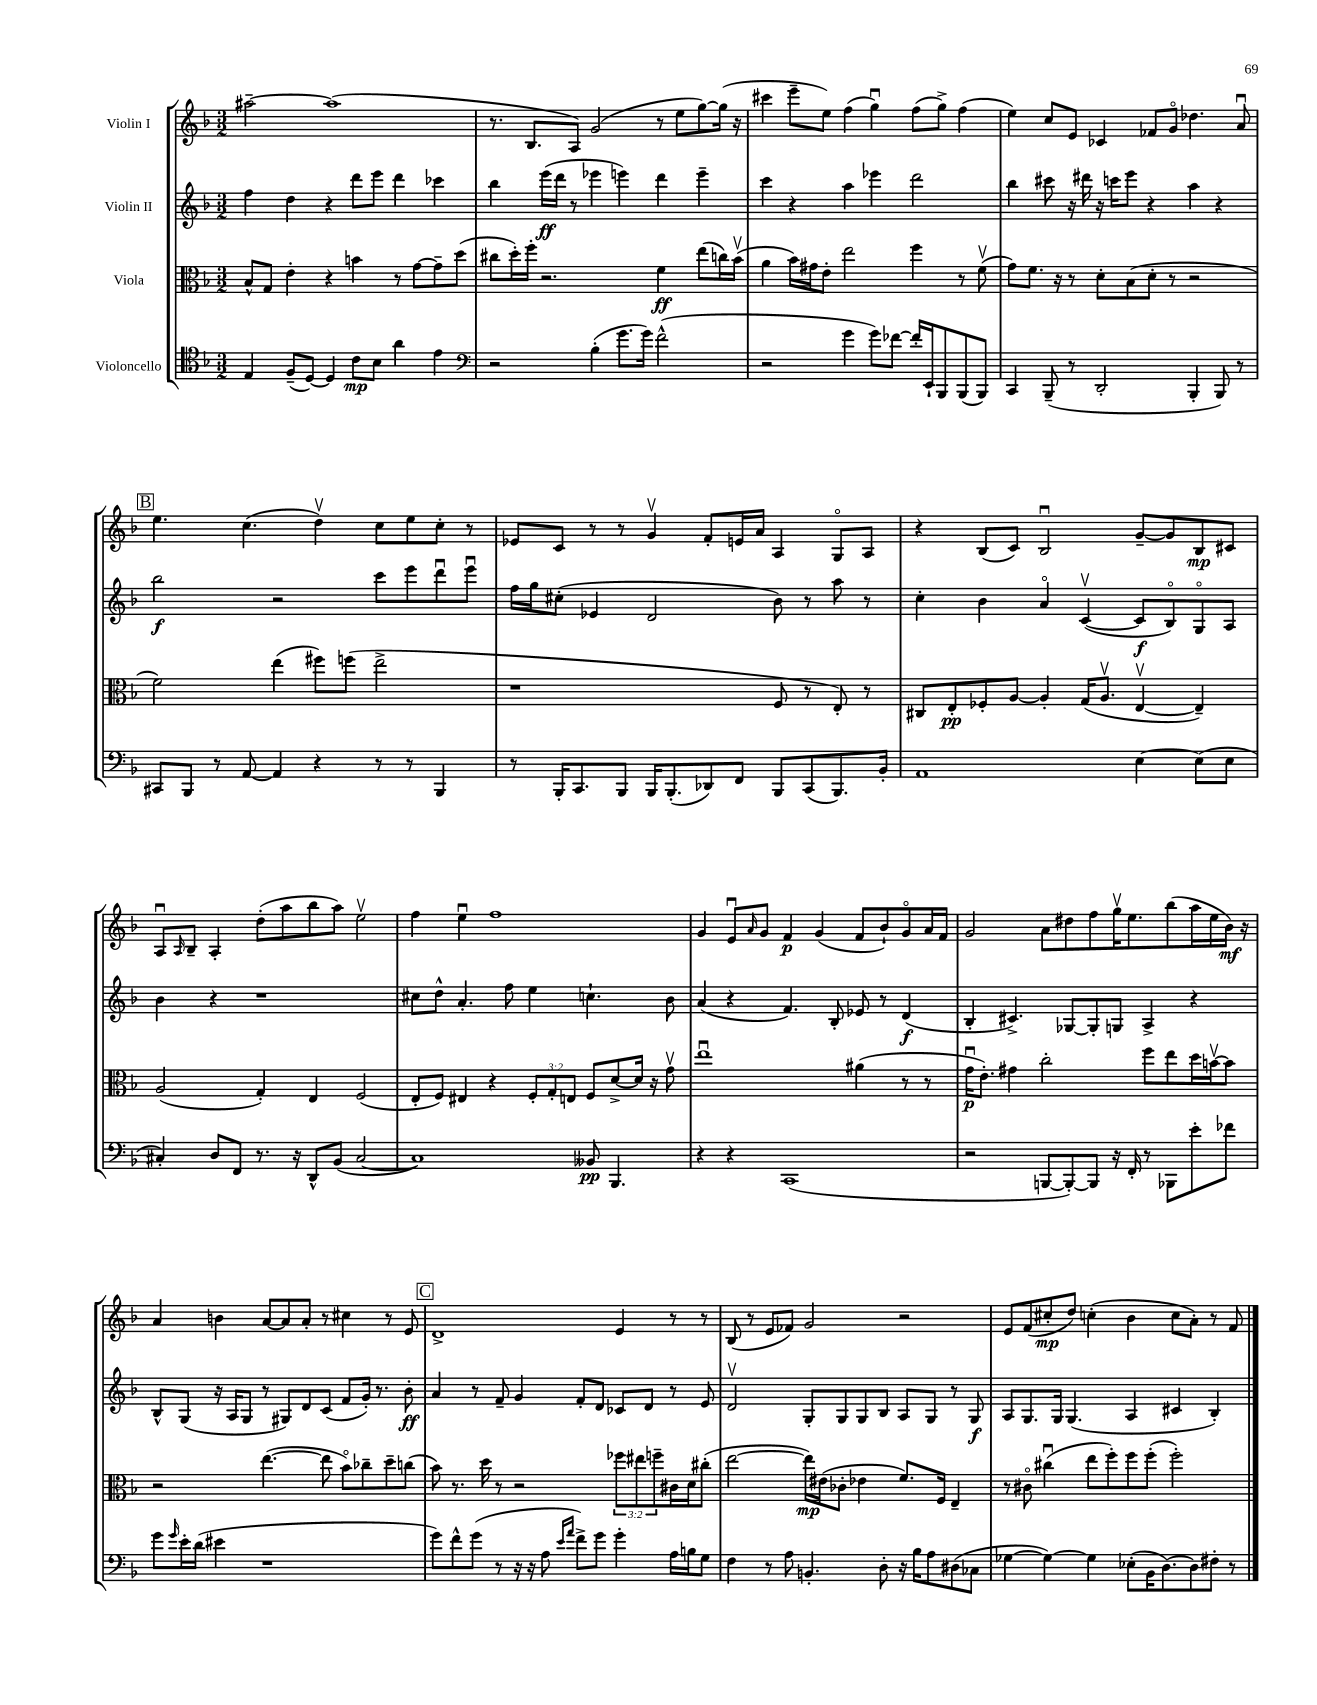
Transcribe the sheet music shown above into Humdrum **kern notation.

**kern	**dynam	**kern	**dynam	**kern	**dynam	**kern	**dynam
*part4	*part4	*part3	*part3	*part2	*part2	*part1	*part1
*staff4	*staff4	*staff3	*staff3	*staff2	*staff2	*staff1	*staff1
*I"Violoncello	*	*I"Viola	*	*I"Violin II	*	*I"Violin I	*
*clefC4	*	*clefC3	*	*clefG2	*	*clefG2	*
*k[b-]	*	*k[b-]	*	*k[b-]	*	*k[b-]	*
*M3/2	*	*M3/2	*	*M3/2	*	*M3/2	*
=46	=46	=46	=46	=46	=46	=46	=46
4E/	.	8B-^^/L	.	4ff\	.	[2aa#X~\	.
.	.	8G/J	.	.	.	.	.
(8F~/L	.	4e'\	.	4dd\	.	.	.
[8D/J)	.	.	.	.	.	.	.
4D/]	.	4r	.	4r	.	(1aa#]	.
8c\L	mp	4bn\	.	8ddd\L	.	.	.
8B-\J	.	.	.	8eee\J	.	.	.
4a\	.	8r	.	4ddd\	.	.	.
.	.	[8g\L	.	.	.	.	.
4e\	.	8g~\]	.	4ccc-X\	.	.	.
.	.	(8dd\J	.	.	.	.	.
=47	=47	=47	=47	=47	=47	=47	=47
*clefF4	*	*	*	*	*	*	*
2r	.	8cc#X\L	.	4bb-\	.	8.r	.
.	.	16dd'\L)	.	.	.	.	.
.	.	16ff'\JJ	.	.	.	8.B-/L	.
.	.	2.r	.	(16eee\LL	ff	.	.
.	.	.	.	16ddd\JJ	.	.	.
.	.	.	.	8r	.	8A/J)	.
(4B-'\	.	.	.	4eee-X\	.	(2g/	.
8.g\L	.	.	.	4eeen\)	.	.	.
16g\Jk)	.	.	.	.	.	.	.
(2f^^\	.	4f\	ff	4ddd\	.	8r	.
.	.	.	.	.	.	8ee\L	.
.	.	(8ee\L	.	4eee~\	.	[8gg\)	.
.	.	16ccn\L)	.	.	.	(16gg\Jk]	.
.	.	(16b-v\JJ	.	.	.	16r	.
=48	=48	=48	=48	=48	=48	=48	=48
2r	.	4a\	.	4ccc\	.	4ccc#X\	.
.	.	16b-\LL)	.	4r	.	8eee~\L	.
.	.	16g#X\J	.	.	.	.	.
.	.	8e'\J	.	.	.	8ee\J)	.
4g\	.	2ee\	.	4aa\	.	(4ff\	.
8g\L)	.	.	.	4eee-X\	.	4ggu\)	.
[8f-X\J	.	.	.	.	.	.	.
16f-'/LL]	.	4ff\	.	2ddd\	.	(8ff\L	.
16EE`/J	.	.	.	.	.	.	.
8BBB-/	.	.	.	.	.	8gg^\J)	.
(8BBB-/	.	8r	.	.	.	(4ff\	.
8BBB-/J)	.	(8fv\	.	.	.	.	.
=49	=49	=49	=49	=49	=49	=49	=49
4CC/	.	8g\L)	.	4bb-\	.	4ee\)	.
.	.	8.f\J	.	.	.	.	.
(8BBB-~/	.	.	.	8ccc#X\	.	8cc/L	.
.	.	16r	.	.	.	.	.
8r	.	8r	.	16r	.	8e/J	.
.	.	.	.	16ddd#X\	.	.	.
2DD'/	.	8d'\L	.	16r	.	4c-X/	.
.	.	.	.	16cccn\KL	.	.	.
.	.	(8B-\	.	8eee\J	.	.	.
.	.	8d'\J	.	4r	.	8f-X/L	.
.	.	8r	.	.	.	8g/J	.
4BBB-'/	.	2r	.	4aa\	.	4.dd-X\	.
8BBB-/)	.	.	.	4r	.	.	.
8r	.	.	.	.	.	8au/	.
!!LO:LB:g=z
!!LO:REH:place=s1:t=B
=50	=50	=50	=50	=50	=50	=50	=50
8CC#X/L	.	2f\)	.	2bb-\	f	4.ee\	.
8BBB-/J	.	.	.	.	.	.	.
8r	.	.	.	.	.	.	.
[8AA/	.	.	.	.	.	(4.cc\	.
4AA/]	.	(4ee\	.	2r	.	.	.
4r	.	8ff#X\L)	.	.	.	4ddv\)	.
.	.	(8ffn\J	.	.	.	.	.
8r	.	2ee^\	.	8ccc\L	.	8cc\L	.
8r	.	.	.	8eee\	.	8ee\	.
4BBB-/	.	.	.	8dddu\	.	8cc'\J	.
.	.	.	.	8eeeu\J	.	8r	.
=51	=51	=51	=51	=51	=51	=51	=51
8r	.	1r	.	16ff\LL	.	8e-X/L	.
.	.	.	.	16gg\J	.	.	.
16BBB-'/KL	.	.	.	(8cc#X'\J	.	8c/J	.
8.CC/	.	.	.	.	.	.	.
.	.	.	.	4e-X/	.	8r	.
8BBB-/J	.	.	.	.	.	8r	.
16BBB-/KL	.	.	.	2d/	.	4gv/	.
(8.BBB-'/	.	.	.	.	.	.	.
8DD-X/)	.	.	.	.	.	8f'/L	.
8FF/J	.	.	.	.	.	16en/L	.
.	.	.	.	.	.	16a/JJ	.
8BBB-/L	.	8F/	.	8b-\)	.	4A/	.
(8CC/	.	8r	.	8r	.	.	.
8.BBB-/)	.	8E'/)	.	8aa\	.	8G/L	.
.	.	8r	.	8r	.	8A/J	.
16BB-'/Jk	.	.	.	.	.	.	.
=52	=52	=52	=52	=52	=52	=52	=52
1AA	.	8C#X/L	.	4cc'\	.	4r	.
.	.	8E'/	pp	.	.	.	.
.	.	8F-X'/	.	4b-\	.	(8B-/L	.
.	.	[8A/J	.	.	.	8c/J)	.
.	.	4A'/]	.	4a/	.	2B-u/	.
.	.	(16G/KL	.	([4cv/	.	.	.
.	.	8.Av/J	.	.	.	.	.
[4E\	.	[4Ev/	.	8c/L]	f	[8g~/L	.
.	.	.	.	8B-/)	.	8g/]	.
(8E\L]	.	4E~/])	.	8G/	.	8B-/	mp
8E\J	.	.	.	8A/J	.	8c#X/J	.
!!LO:LB:g=z
=53	=53	=53	=53	=53	=53	=53	=53
4C#X'/)	.	(2A/	.	4b-\	.	8Au/L	.
.	.	.	.	.	.	16qqA/	.
.	.	.	.	.	.	8B-~/J	.
8D/L	.	.	.	4r	.	4A'/	.
8FF/J	.	.	.	.	.	.	.
8.r	.	4G'/)	.	1r	.	(8dd'\L	.
.	.	.	.	.	.	8aa\	.
16r	.	.	.	.	.	.	.
8DD^^/L	.	4E/	.	.	.	8bb-\	.
(8BB-/J	.	.	.	.	.	8aa\J)	.
[2C#/	.	(2F/	.	.	.	2eev\	.
=54	=54	=54	=54	=54	=54	=54	=54
1C#])	.	8E'/L	.	8cc#X\L	.	4ff\	.
.	.	8F/J)	.	8dd^^\J	.	.	.
.	.	4E#X/	.	4.a'/	.	4eeu\	.
.	.	4r	.	.	.	1ff	.
.	.	.	.	8ff\	.	.	.
.	.	12F'/L	.	4ee\	.	.	.
.	.	12G'/	.	.	.	.	.
.	.	12En/J	.	.	.	.	.
8BB--X/	pp	8F/L	.	4.ccn`\	.	.	.
4.BBB-/	.	[8d^/	.	.	.	.	.
.	.	16d/Jk]	.	.	.	.	.
.	.	16r	.	.	.	.	.
.	.	8gv\	.	8b-\	.	.	.
=55	=55	=55	=55	=55	=55	=55	=55
4r	.	1eeu	.	(4a/	.	4g/	.
4r	.	.	.	4r	.	8eu/L	.
.	.	.	.	.	.	16qqa/	.
.	.	.	.	.	.	8g/J	.
(1CC	.	.	.	4.f/)	.	4f/	p
.	.	.	.	.	.	(4g/	.
.	.	.	.	8B-'/	.	.	.
.	.	(4a#X\	.	8e-X/	.	8f/L	.
.	.	.	.	8r	.	8b-`/)	.
.	.	8r	.	(4d/	f	8g/	.
.	.	8r	.	.	.	16a/L	.
.	.	.	.	.	.	16f/JJ	.
=56	=56	=56	=56	=56	=56	=56	=56
2r	.	16gu\KL	p	4B-'/	.	2g/	.
.	.	8.e'\J)	.	.	.	.	.
.	.	4g#X\	.	4.c#X^/)	.	.	.
[8BBBn/L	.	2cc'\	.	.	.	8a\L	.
8BBB'/_)	.	.	.	[8G-X/L	.	8dd#X\	.
8BBB/J]	.	.	.	8G-'/]	.	8ff\	.
16r	.	.	.	8Gn/J	.	16ggv\K	.
16FF'/	.	.	.	.	.	8.ee\	.
8r	.	8ff\L	.	4A^/	.	.	.
8BBB-X\L	.	8ee\	.	.	.	(8bb-\	.
8e'\	.	16dd\L	.	4r	.	16aa\L	.
.	.	[16bnv\J	.	.	.	16ee\	.
8f-X\J	.	8b\J]	.	.	.	16b-\JJ)	mf
.	.	.	.	.	.	16r	.
!!LO:LB:g=z
=57	=57	=57	=57	=57	=57	=57	=57
8g\L	.	2r	.	8B-^^/L	.	4a/	.
16qqg/	.	.	.	.	.	.	.
16e'\L	.	.	.	(8G/J	.	.	.
(16d\JJ	.	.	.	.	.	.	.
4e#X\	.	.	.	16r	.	4bn\	.
.	.	.	.	16A/KL	.	.	.
.	.	.	.	8G/J	.	.	.
1r	.	([4.ee\	.	8r	.	[8a/L	.
.	.	.	.	8G#X/L)	.	8a/]	.
.	.	.	.	8d/	.	8a'/J	.
.	.	8ee\]	.	(8c/J	.	8r	.
.	.	8b-\L)	.	8f/L	.	4cc#X\	.
.	.	8cc-X~\	.	16g'/Jk)	.	.	.
.	.	.	.	8.r	.	.	.
.	.	8dd~\	.	.	.	8r	.
.	.	(8ccn\J	.	8b-'\	ff	8e/	.
!!LO:REH:place=s1:t=C
=58	=58	=58	=58	=58	=58	=58	=58
8g\L)	.	8b-\)	.	4a/	.	1d^	.
8f^^\	.	8.r	.	.	.	.	.
(8g\J	.	.	.	8r	.	.	.
.	.	16dd\	.	.	.	.	.
8r	.	8r	.	8f~/	.	.	.
16r	.	2r	.	4g/	.	.	.
16r	.	.	.	.	.	.	.
8A\	.	.	.	.	.	.	.
16qqe/LL	.	.	.	.	.	.	.
16qqa/JJ	.	.	.	.	.	.	.
8f^\L)	.	.	.	8f'/L	.	.	.
8g\J	.	.	.	8d/J	.	.	.
4g'\	.	12ff-X\L	.	8c-X/L	.	4e/	.
.	.	12ee#X\	.	.	.	.	.
.	.	.	.	8d/J	.	.	.
.	.	12ffn~\	.	.	.	.	.
16A\LL	.	16c#X\L	.	8r	.	8r	.
16Bn\J	.	16d\J	.	.	.	.	.
8G\J	.	(8cc#X'\J	.	8e/	.	8r	.
=59	=59	=59	=59	=59	=59	=59	=59
4F\	.	[2ee\	.	2dv/	.	(8B-/	.
.	.	.	.	.	.	8r	.
8r	.	.	.	.	.	8e/L	.
8A\	.	.	.	.	.	8f-X/J)	.
4.BBn'/	.	16ee\LL])	mp	8G'/L	.	2g/	.
.	.	(16e#X\J	.	.	.	.	.
.	.	8c-X'\J	.	8G/	.	.	.
.	.	4e-X\	.	8G/	.	.	.
8D'\	.	.	.	8B-/J	.	.	.
16r	.	8.f/L)	.	8A/L	.	2r	.
16B-\KL	.	.	.	.	.	.	.
8A\	.	.	.	8G/J	.	.	.
.	.	16F/Jk	.	.	.	.	.
(8D#X\	.	4E~/	.	8r	.	.	.
8C-X\J	.	.	.	8G/	f	.	.
=60	=60	=60	=60	=60	=60	=60	=60
[4G-X\	.	8r	.	8A/L	.	8e/L	.
.	.	8c#X\	.	8.G/	.	(8f/	.
4G-\_)	.	(4cc#Xu\	.	.	.	8cc#X'/	mp
.	.	.	.	16G/Jk	.	.	.
.	.	.	.	(4.G/	.	8dd/J)	.
4G-\]	.	8ee\L	.	.	.	(4ccn'\	.
.	.	8ff'\)	.	.	.	.	.
(8E-X'\L	.	8ff\	.	4A/	.	4b-\	.
16BB-\K	.	(8ff'\J	.	.	.	.	.
[8.D\)	.	.	.	.	.	.	.
.	.	2ff'\)	.	4c#X/	.	8cc\L	.
8D\]	.	.	.	.	.	8a'\J)	.
8F#X'\J	.	.	.	4B-'/)	.	8r	.
8r	.	.	.	.	.	8f/	.
==	==	==	==	==	==	==	==
*-	*-	*-	*-	*-	*-	*-	*-
